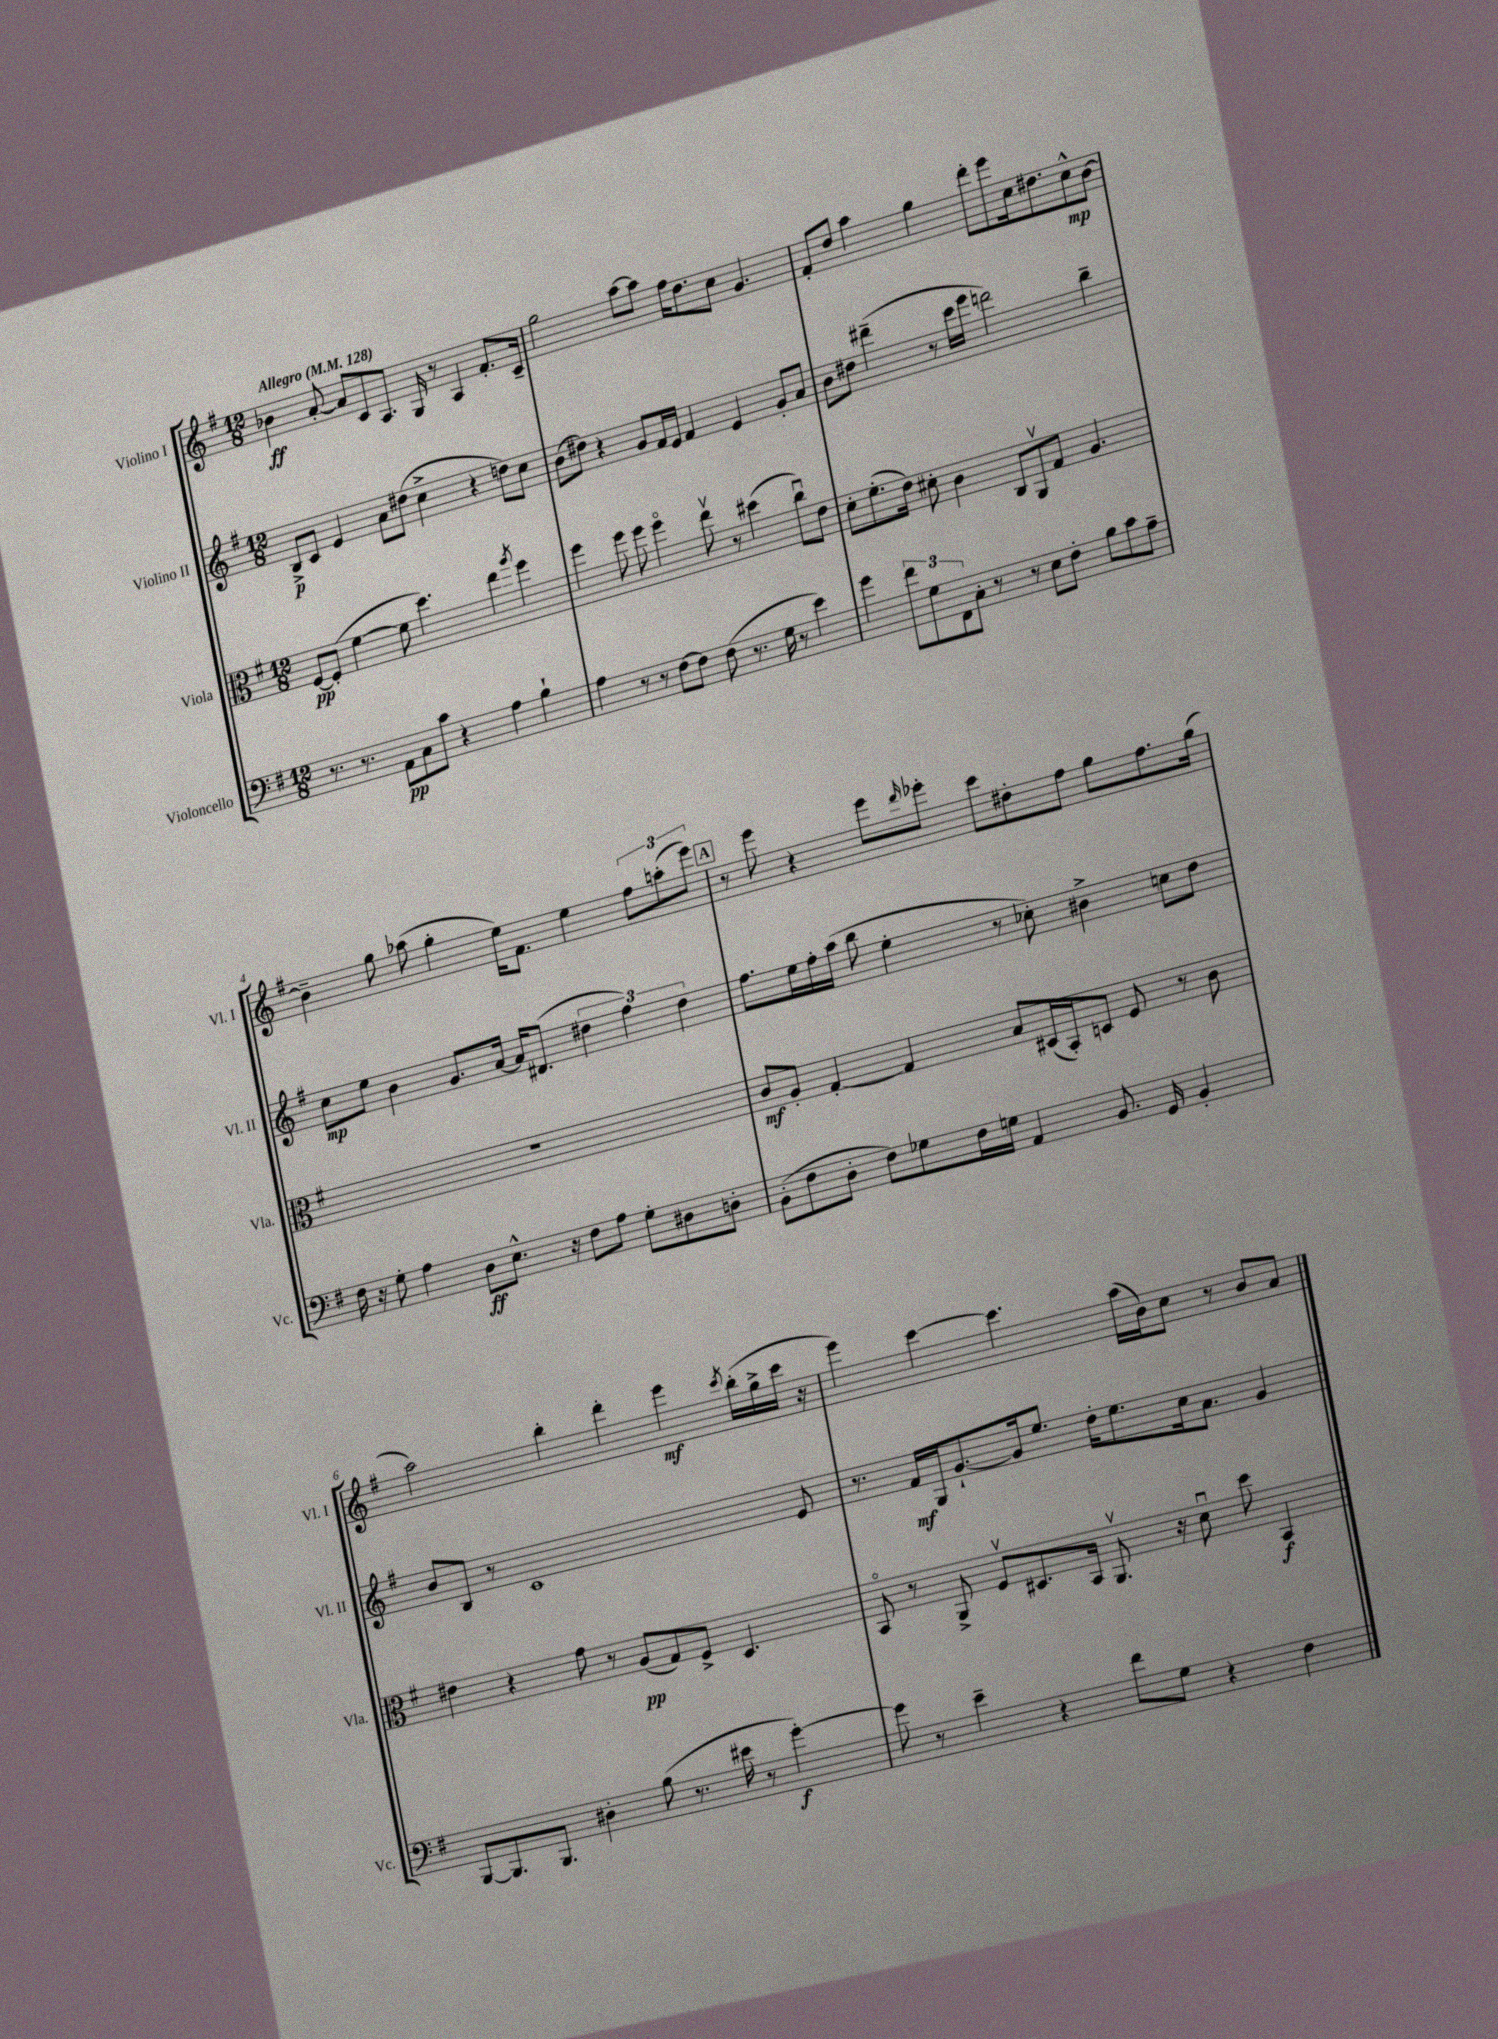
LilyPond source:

<<
\new StaffGroup <<
\new Staff = "s0" \with { instrumentName = "Violino I" shortInstrumentName = "Vl. I" } {
    \clef treble \key g \major \numericTimeSignature \time 12/8 \tempo "Allegro" 4 = 128
    bes'4\ff a'8~-. a'8 c'8 a8. g16 r8 a4 fis'8.-. c'16-- |
    g''2 a''8~ a''8 fis''16 d''8. c''8 g'4. |
    fis'8-. d''8 a''4 g''4 d'''8-. e'''8 c''16 dis''8. c''8-^\mp b'8~ |
    b'4-- g''8 aes''8( g''4-. e''16) fis'8. e''4 \tuplet 3/2 { fis''8 a''8-.( e'''8) } |
    \mark \markup { \box "A" } r8 e'''8 r4 e'''8 \grace { d'''16 } ees'''8-. c'''8 dis''8-. fis''8 g''8 fis''8. g''16( |
    a''2) b''4-. d'''4-. e'''4\mf \acciaccatura { c'''8 } b''16-.( g''16-> c'''16 r16 |
    e'''4) c'''4~ c'''4. a''16( b'16) c''8 r8 b'8 a'8 \bar "|." |
}
\new Staff = "s1" \with { instrumentName = "Violino II" shortInstrumentName = "Vl. II" } {
    \clef treble \key g \major \numericTimeSignature \time 12/8
    b8->\p c'8 e'4 a'8 dis''8( c''4-> r4 d''8) c''8 |
    b'8( dis''8) r4 g'8 fis'16 e'16 fis'4 e'4 g'8-. a'8 |
    b'8 dis''8 dis'''4--( r8 c'''16 e'''16 d'''2) b''4-- |
    c''8\mp e''8 b'4 g'8. a'16~ a'16 dis'8.( \tuplet 3/2 { dis''4 fis''4) dis''4 } |
    \mark \markup { \box "A" } fis''8. e''16 fis''16-. a''16( b''8 e''4-. r8 ces''8-.) bis'4-> c''8 d''8 |
    b'8 b8 r8 c'1 e'8 |
    r8. fis'16\mf g16 g'8.~-! g'16 e''8. d''16-. e''8. c''16 a'8. g'4 \bar "|." |
}
\new Staff = "s2" \with { instrumentName = "Viola" shortInstrumentName = "Vla." } {
    \clef alto \key g \major \numericTimeSignature \time 12/8
    fis8~\pp fis8-.( fis'4~ fis'8 d''4.) e''4 \acciaccatura { a''8 } fis''4 |
    fis''4 fis''8 fis''8 fis''4\flageolet e''8\upbow r8 dis''4( c''8\downbow) e'8 |
    d'8-. fis'8.-.( e'16) dis'8-. c'4 c8 a,8\upbow g8 a4. |
    R1. |
    \mark \markup { \box "A" } c'8\mf a8-. g4~-. g4 b8 dis16( b,16-.) d8 fis8 r8 c'8 |
    eis'4 r4 g'8 r8 a8\pp( g8) fis8-> d4. |
    b,8\flageolet r8 a,8-> fis8\upbow dis8. b,16 a,8.\upbow r16 d'8\downbow d''8 b,4\f \bar "|." |
}
\new Staff = "s3" \with { instrumentName = "Violoncello" shortInstrumentName = "Vc." } {
    \clef bass \key g \major \numericTimeSignature \time 12/8
    r8. r8. a,8\pp c8 c'8 r4 a4 b4-! |
    a4 r8 r8 fis8~ fis8 fis8( r8. g16 r8 e'4) |
    g'4 \tuplet 3/2 { fis'8 g8 fis,8 } c8-. r8 r8 e8 fis8-. b8 c'8 a8-- |
    fis16 r16 g8-. a4 d8\ff e8.-^ r16 fis8 a8 g8-. dis8 d8-. |
    \mark \markup { \box "A" } b,8-.( fis8 d8-. fis8) ges8 fis16 g16 a,4 b,8. g,16 b,4-. |
    b,,8~ b,,8. b,,8. dis4-. b8( r8. eis'16 r8 g'4~-.\f) |
    g'8 r8 e'4-- r4 fis'8 g8 r4 fis4 \bar "|." |
}
>>
>>
